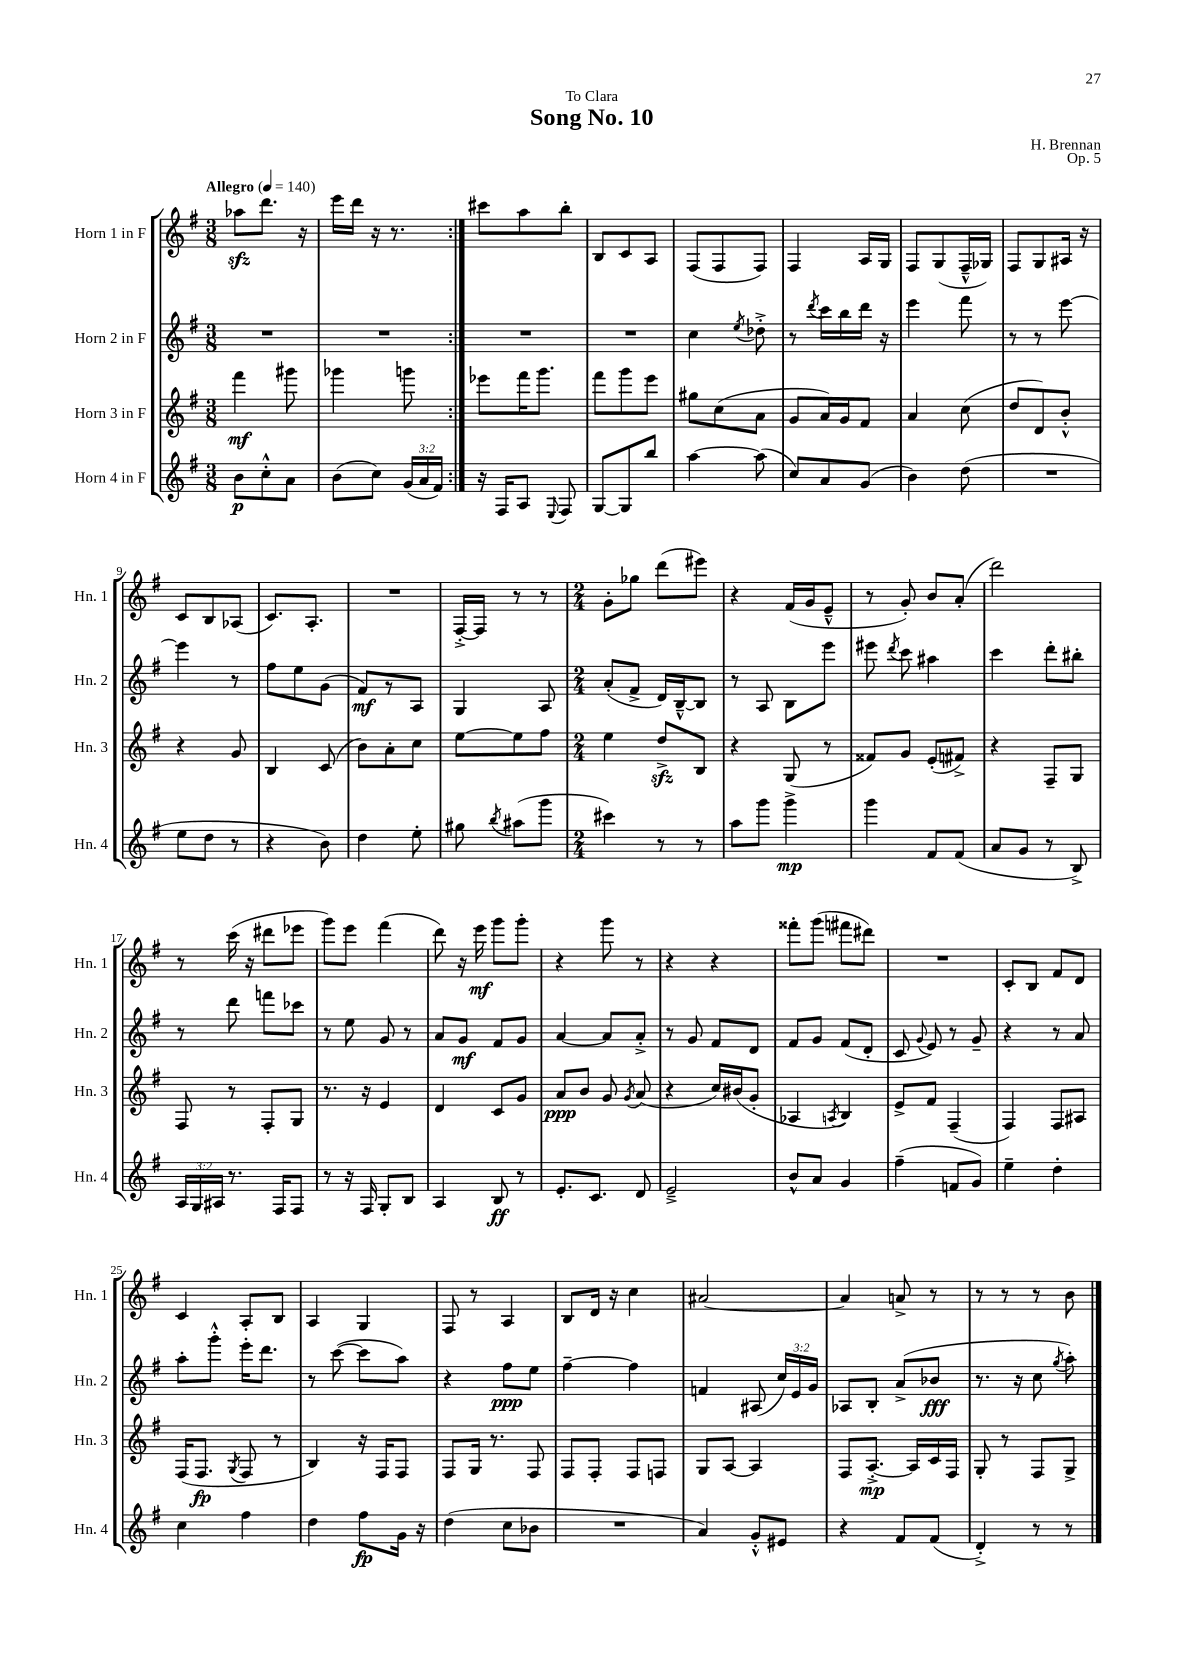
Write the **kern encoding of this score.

**kern	**dynam	**kern	**dynam	**kern	**dynam	**kern	**dynam
*part4	*part4	*part3	*part3	*part2	*part2	*part1	*part1
*staff4	*staff4	*staff3	*staff3	*staff2	*staff2	*staff1	*staff1
*I"Horn 4 in F	*	*I"Horn 3 in F	*	*I"Horn 2 in F	*	*I"Horn 1 in F	*
*I'Hn. 4	*	*I'Hn. 3	*	*I'Hn. 2	*	*I'Hn. 1	*
*clefG2	*	*clefG2	*	*clefG2	*	*clefG2	*
*k[f#]	*	*k[f#]	*	*k[f#]	*	*k[f#]	*
*M3/8	*	*M3/8	*	*M3/8	*	*M3/8	*
*MM140	*	*MM140	*	*MM140	*	*MM140	*
=1	=1	=1	=1	=1	=1	=1	=1
!	!	!	!	!	!	!LO:TX:a:B:t=Allegro	!
8b\L	p	4fff#\	mf	4.r	.	8aa-Xzz\L	.
8cc'^^\	.	.	.	.	.	8.ddd\J	.
8a\J	.	8ggg#X\	.	.	.	.	.
.	.	.	.	.	.	16r	.
=2	=2	=2	=2	=2	=2	=2	=2
(8b\L	.	4ggg-X\	.	4.r	.	16eee\LL	.
.	.	.	.	.	.	16ddd\JJ	.
8cc\J)	.	.	.	.	.	16r	.
.	.	.	.	.	.	8.r	.
(24g/LL	.	8gggn\	.	.	.	.	.
24a/	.	.	.	.	.	.	.
24f#/JJ)	.	.	.	.	.	.	.
=3:|!	=3:|!	=3:|!	=3:|!	=3:|!	=3:|!	=3:|!	=3:|!
16r	.	8eee-X\L	.	4.r	.	8ccc#X\L	.
16F#/KL	.	.	.	.	.	.	.
8A/J	.	16fff#\K	.	.	.	8aa\	.
.	.	8.ggg\J	.	.	.	.	.
8qqE/	.	.	.	.	.	.	.
8F#/	.	.	.	.	.	8bb'\J	.
=4	=4	=4	=4	=4	=4	=4	=4
[8G/L	.	8fff#\L	.	4.r	.	8B/L	.
8G/]	.	8ggg\	.	.	.	8c/	.
8bb/J	.	8eee\J	.	.	.	8A/J	.
=5	=5	=5	=5	=5	=5	=5	=5
[4aa\	.	8gg#X\L	.	4cc\	.	(8F#/L	.
.	.	(8cc\	.	.	.	8F#/	.
.	.	.	.	8qee/	.	.	.
(8aa\]	.	8a\J	.	8dd-X'^\	.	8F#/J)	.
=6	=6	=6	=6	=6	=6	=6	=6
8cc/L)	.	8g/L	.	8r	.	4F#/	.
.	.	.	.	8qddd/	.	.	.
8a/	.	16a/L)	.	16ccc\LL	.	.	.
.	.	16g/J	.	16bb\	.	.	.
(8g/J	.	8f#/J	.	16ddd\JJ	.	16A/LL	.
.	.	.	.	16r	.	16G/JJ	.
=7	=7	=7	=7	=7	=7	=7	=7
4b\)	.	4a/	.	4eee\	.	8F#/L	.
.	.	.	.	.	.	(8G/	.
(8dd\	.	(8cc\	.	8fff#\	.	16F#~^^/L	.
.	.	.	.	.	.	16G-X/JJ)	.
=8	=8	=8	=8	=8	=8	=8	=8
4.r	.	8dd/L	.	8r	.	8F#/L	.
.	.	8d/)	.	8r	.	8G/	.
.	.	8b'^^/J	.	[8eee\	.	16A#X/Jk	.
.	.	.	.	.	.	16r	.
!!LO:LB:g=z
=9	=9	=9	=9	=9	=9	=9	=9
8ee\L	.	4r	.	4eee\]	.	8c/L	.
8dd\J	.	.	.	.	.	8B/	.
8r	.	8g/	.	8r	.	(8A-X/J	.
=10	=10	=10	=10	=10	=10	=10	=10
4r	.	4B/	.	8ff#\L	.	8.c/L)	.
.	.	.	.	8ee\	.	.	.
.	.	.	.	.	.	8.A'/J	.
8b\)	.	(8c/	.	(8g\J	.	.	.
=11	=11	=11	=11	=11	=11	=11	=11
4dd\	.	8b\L)	.	8f#/L)	mf	4.r	.
.	.	8a'\	.	8r	.	.	.
8ee'\	.	8cc\J	.	8A/J	.	.	.
=12	=12	=12	=12	=12	=12	=12	=12
8gg#X\	.	[8ee\L	.	4G/	.	[16F#'^/LL	.
.	.	.	.	.	.	16F#/JJ]	.
8qbb/	.	.	.	.	.	.	.
(8aa#X\L	.	8ee\]	.	.	.	8r	.
8ggg\J	.	8ff#\J	.	8A/	.	8r	.
=13	=13	=13	=13	=13	=13	=13	=13
*M2/4	*	*M2/4	*	*M2/4	*	*M2/4	*
4ccc#X\)	.	4ee\	.	(8a'/L	.	8g'\L	.
.	.	.	.	8f#^/J	.	8gg-X\J	.
8r	.	8ddzz^/L	.	16d/LL)	.	(8ddd\L	.
.	.	.	.	[16B~^^/J	.	.	.
8r	.	8B/J	.	8B/J]	.	8eee#X\J)	.
=14	=14	=14	=14	=14	=14	=14	=14
8aa\L	.	4r	.	8r	.	4r	.
8ggg\J	.	.	.	8A/	.	.	.
4ggg^\	mp	(8G/	.	8B\L	.	(16f#/LL	.
.	.	.	.	.	.	16g/J	.
.	.	8r	.	8eee\J	.	8e~^^/J	.
=15	=15	=15	=15	=15	=15	=15	=15
4ggg\	.	8f##X/L)	.	8eee#X\	.	8r	.
.	.	.	.	8qddd/	.	.	.
.	.	8g/J	.	8ccc\	.	8g'/)	.
8f#/L	.	(8e'/L	.	4aa#X\	.	8b/L	.
(8f#/J	.	8f#X^/J)	.	.	.	(8a'/J	.
=16	=16	=16	=16	=16	=16	=16	=16
8a/L	.	4r	.	4ccc\	.	2ddd\)	.
8g/J	.	.	.	.	.	.	.
8r	.	8F#~/L	.	8ddd'\L	.	.	.
8B^/)	.	8G/J	.	8bb#X'\J	.	.	.
!!LO:LB:g=z
=17	=17	=17	=17	=17	=17	=17	=17
24A/LL	.	8F#/	.	8r	.	8r	.
24G/	.	.	.	.	.	.	.
24A#X/JJ	.	.	.	.	.	.	.
8.r	.	8r	.	8ddd\	.	(16ccc\	.
.	.	.	.	.	.	16r	.
.	.	8F#'/L	.	8fffn\L	.	8ddd#X\L	.
16F#/KL	.	.	.	.	.	.	.
8F#/J	.	8G/J	.	8ccc-X\J	.	8eee-X\J	.
=18	=18	=18	=18	=18	=18	=18	=18
8r	.	8.r	.	8r	.	8ggg\L)	.
16r	.	.	.	8ee\	.	8eee\J	.
16F#/	.	16r	.	.	.	.	.
8G'/L	.	4e/	.	8g/	.	(4fff#\	.
8B/J	.	.	.	8r	.	.	.
=19	=19	=19	=19	=19	=19	=19	=19
4A/	.	4d/	.	8a/L	.	8ddd\)	.
.	.	.	.	8g/J	mf	16r	.
.	.	.	.	.	.	16eee\	mf
8B/	ff	8c/L	.	8f#/L	.	8ggg\L	.
8r	.	8g/J	.	8g/J	.	8ggg'\J	.
=20	=20	=20	=20	=20	=20	=20	=20
8.e'/L	.	8a/L	ppp	[4a/	.	4r	.
.	.	8b/J	.	.	.	.	.
8.c/J	.	.	.	.	.	.	.
.	.	8g/	.	8a/L]	.	8ggg\	.
.	.	8qg/	.	.	.	.	.
8d/	.	(8a/	.	8a'^/J	.	8r	.
=21	=21	=21	=21	=21	=21	=21	=21
2e~^/	.	4r	.	8r	.	4r	.
.	.	.	.	8g/	.	.	.
.	.	16cc/LL)	.	8f#/L	.	4r	.
.	.	(16b#X/J	.	.	.	.	.
.	.	8g'/J	.	8d/J	.	.	.
=22	=22	=22	=22	=22	=22	=22	=22
8b^^/L	.	4A-X/	.	8f#/L	.	8fff##X'\L	.
8a/J	.	.	.	8g/J	.	(8ggg\J	.
.	.	8qAn/	.	.	.	.	.
4g/	.	4B/)	.	(8f#/L	.	8fff#X\L	.
.	.	.	.	8d'/J	.	8ddd#X\J)	.
=23	=23	=23	=23	=23	=23	=23	=23
(4ff#~\	.	8e^/L	.	8c/	.	2r	.
.	.	.	.	8qqg/	.	.	.
.	.	8f#/J	.	8e/)	.	.	.
8fn/L	.	(4F#~/	.	8r	.	.	.
8g/J)	.	.	.	8g~/	.	.	.
=24	=24	=24	=24	=24	=24	=24	=24
4ee~\	.	4F#/)	.	4r	.	8c'/L	.
.	.	.	.	.	.	8B/J	.
4dd'\	.	8F#/L	.	8r	.	8f#/L	.
.	.	8A#X/J	.	8a/	.	8d/J	.
!!LO:LB:g=z
=25	=25	=25	=25	=25	=25	=25	=25
4cc\	.	(16F#/KL	.	8aa'\L	.	4c/	.
.	.	8.F#/J	fp	.	.	.	.
.	.	.	.	8ggg'^^\J	.	.	.
.	.	8qG/	.	.	.	.	.
4ff#\	.	8F#/	.	16eee'\KL	.	8A'/L	.
.	.	.	.	8.ddd\J	.	.	.
.	.	8r	.	.	.	8B/J	.
=26	=26	=26	=26	=26	=26	=26	=26
4dd\	.	4B/)	.	8r	.	4A/	.
.	.	.	.	([8ccc\	.	.	.
8ff#\L	fp	16r	.	8ccc\L]	.	4G/	.
.	.	16F#/KL	.	.	.	.	.
16g\Jk	.	8F#/J	.	8aa\J)	.	.	.
16r	.	.	.	.	.	.	.
=27	=27	=27	=27	=27	=27	=27	=27
(4dd\	.	8F#/L	.	4r	.	8F#/	.
.	.	16G/Jk	.	.	.	8r	.
.	.	8.r	.	.	.	.	.
8cc\L	.	.	.	8ff#\L	ppp	4A/	.
8b-X\J	.	8F#/	.	8ee\J	.	.	.
=28	=28	=28	=28	=28	=28	=28	=28
2r	.	8F#/L	.	[4ff#~\	.	8B/L	.
.	.	8F#'/J	.	.	.	16d/Jk	.
.	.	.	.	.	.	16r	.
.	.	8F#/L	.	4ff#\]	.	4cc\	.
.	.	8Fn/J	.	.	.	.	.
=29	=29	=29	=29	=29	=29	=29	=29
4a/)	.	8G/L	.	4fn/	.	[2a#X/	.
.	.	[8A/J	.	.	.	.	.
8g'^^/L	.	4A/]	.	(8A#X/	.	.	.
8e#X/J	.	.	.	24cc/LL)	.	.	.
.	.	.	.	24e/	.	.	.
.	.	.	.	24g/JJ	.	.	.
=30	=30	=30	=30	=30	=30	=30	=30
4r	.	8F#/L	.	8A-X/L	.	4a#/]	.
.	.	[8.A'^/J	mp	8B'/J	.	.	.
8f#/L	.	.	.	(8a^/L	.	8an^/	.
.	.	16A/LL]	.	.	.	.	.
(8f#/J	.	16c/	.	8b-X/J	fff	8r	.
.	.	16F#/JJ	.	.	.	.	.
=31	=31	=31	=31	=31	=31	=31	=31
4d'^/)	.	8G'/	.	8.r	.	8r	.
.	.	8r	.	.	.	8r	.
.	.	.	.	16r	.	.	.
8r	.	8F#/L	.	8cc\	.	8r	.
.	.	.	.	8qgg/	.	.	.
8r	.	8G^/J	.	8aa'\)	.	8b\	.
==	==	==	==	==	==	==	==
*-	*-	*-	*-	*-	*-	*-	*-
